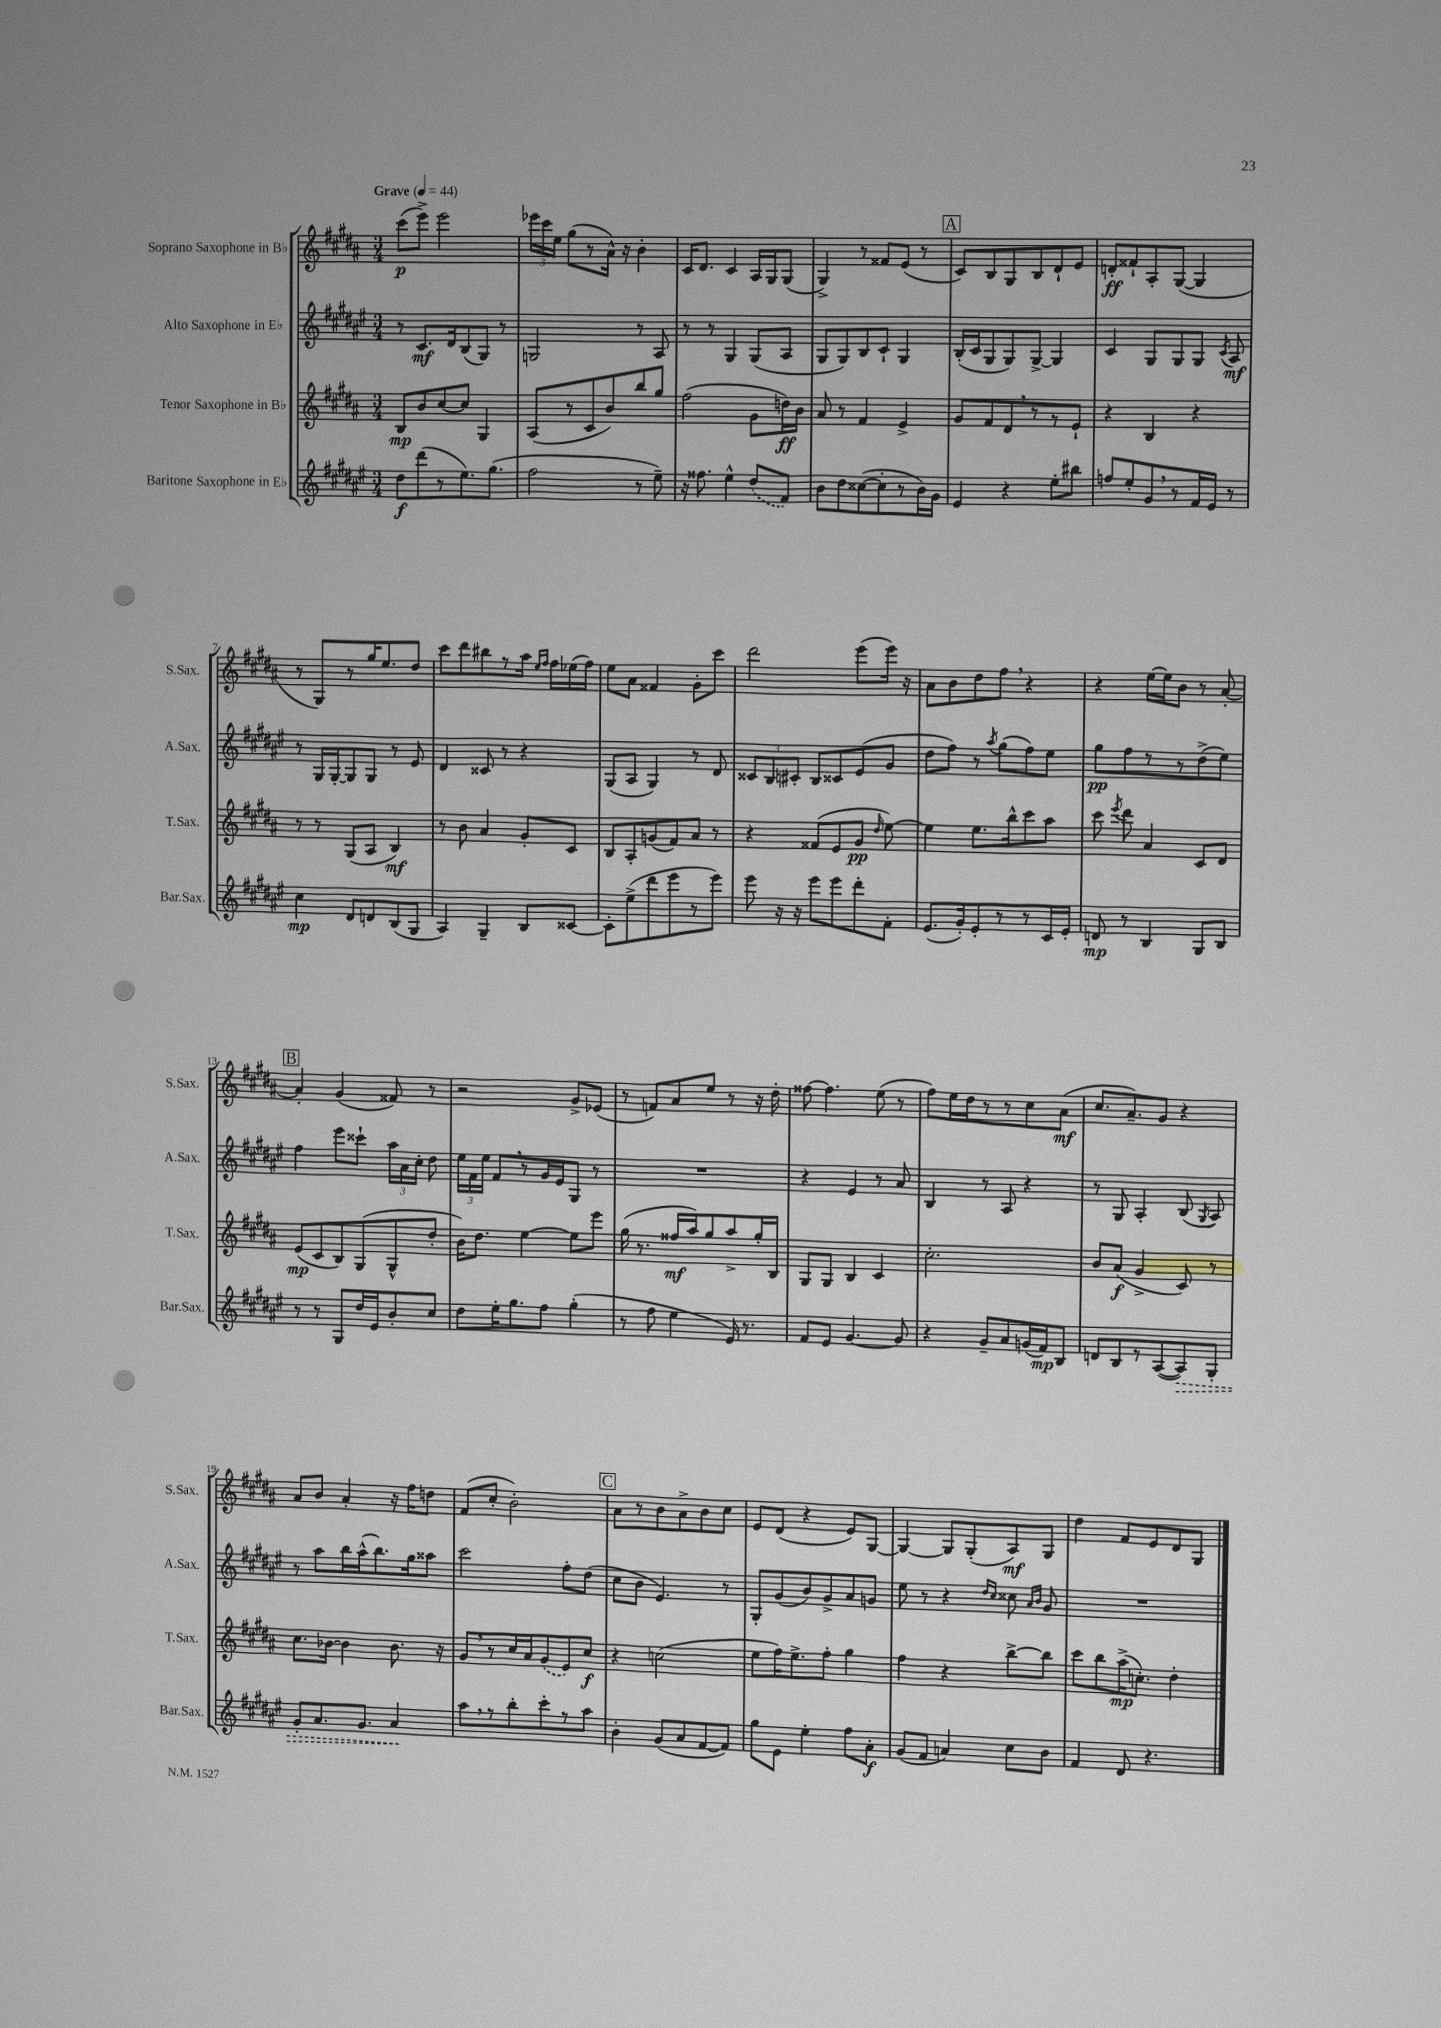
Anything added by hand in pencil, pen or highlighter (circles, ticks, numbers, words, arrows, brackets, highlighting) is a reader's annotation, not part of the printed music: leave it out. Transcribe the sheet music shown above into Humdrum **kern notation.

**kern	**dynam	**kern	**dynam	**kern	**dynam	**kern	**dynam
*part4	*part4	*part3	*part3	*part2	*part2	*part1	*part1
*staff4	*staff4	*staff3	*staff3	*staff2	*staff2	*staff1	*staff1
*I"Baritone Saxophone in E♭	*	*I"Tenor Saxophone in B♭	*	*I"Alto Saxophone in E♭	*	*I"Soprano Saxophone in B♭	*
*I'Bar.Sax.	*	*I'T.Sax.	*	*I'A.Sax.	*	*I'S.Sax.	*
*clefG2	*	*clefG2	*	*clefG2	*	*clefG2	*
*k[f#c#g#d#a#e#]	*	*k[f#c#g#d#a#]	*	*k[f#c#g#d#a#e#]	*	*k[f#c#g#d#a#]	*
*M3/4	*	*M3/4	*	*M3/4	*	*M3/4	*
*MM44	*	*MM44	*	*MM44	*	*MM44	*
=1	=1	=1	=1	=1	=1	=1	=1
!	!	!	!	!	!	!LO:TX:a:B:t=Grave	!
8dd#\L	f	8B/L	mp	8r	.	(8ccc#\L	p
(8ddd#\	.	8b/	.	8.c#/L	mf	8eee^\J)	.
8r	.	[8cc#/	.	.	.	2eee\	.
.	.	.	.	16d#/k	.	.	.
8.ee#\)	.	8cc#/J]	.	(8B/	.	.	.
.	.	4G#/	.	8G#/J)	.	.	.
(8.gg#\J	.	.	.	.	.	.	.
.	.	.	.	8r	.	.	.
=2	=2	=2	=2	=2	=2	=2	=2
2ff#\	.	(8A#/L	.	2Gn/	.	24eee-X\LL	.
.	.	.	.	.	.	24ccc#\	.
.	.	.	.	.	.	24ee\JJ	.
.	.	8r	.	.	.	(8gg#\L	.
.	.	8c#/	.	.	.	8r	.
.	.	8b/)	.	.	.	16a#^^\Jk)	.
.	.	.	.	.	.	16r	.
8r	.	8bb/	.	8r	.	4b'\	.
8ee#~\)	.	8gg#/J	.	8A#/	.	.	.
=3	=3	=3	=3	=3	=3	=3	=3
16r	.	(2ff#\	.	8r	.	16c#/KL	.
8.ff##X\	.	.	.	.	.	8.d#/J	.
.	.	.	.	8r	.	.	.
4ee#^^\	.	.	.	4G#/	.	4c#/	.
(8dd#/L	.	8g#\L	.	(8G#/L	.	16A#/LL	.
.	.	.	.	.	.	16G#/J	.
8f#/J)	.	16ddn\L)	ff	8A#/J	.	(8G#/J	.
.	.	16b\JJ	.	.	.	.	.
=4	=4	=4	=4	=4	=4	=4	=4
8b\L	.	8a#/	.	8G#/L	.	4G#^/)	.
8dd#\	.	8r	.	8G#/)	.	.	.
([8cc##X\	.	4f#/	.	8B/	.	8r	.
8cc##'\]	.	.	.	8c#`/J	.	8f##X/L	.
8r	.	4e^/	.	4G#/	.	(8e/J	.
16b\L)	.	.	.	.	.	8r	.
16g#\JJ	.	.	.	.	.	.	.
!!LO:REH:place=s1:t=A
=5	=5	=5	=5	=5	=5	=5	=5
4e#/	.	8g#/L	.	(16B'/LL	.	8c#/L)	.
.	.	.	.	16c#/J	.	.	.
.	.	8f#/	.	8G#/	.	8B/	.
4r	.	8d#,/	.	8G#/)	.	8G#/	.
.	.	8r	.	[8G#^/J	.	8B/	.
8ee#'\L	.	8r	.	4G#/]	.	8d#`/	.
8bb#X\J	.	8e`/J	.	.	.	8e/J	.
=6	=6	=6	=6	=6	=6	=6	=6
8ffn/L	.	4r	.	4c#/	.	8dn'/L	ff
8ee#'/	.	.	.	.	.	8f##X`/	.
8g#,/	.	4B/	.	8G#/L	.	8A#'/	.
8r	.	.	.	8G#/	.	([8G#/J	.
16f#/L	.	4r	.	8G#/J	.	4G#/]	.
16e#/JJ	.	.	.	.	.	.	.
.	.	.	.	8qc#/	.	.	.
8r	.	.	.	8A#/	mf	.	.
!!LO:LB:g=z
=7	=7	=7	=7	=7	=7	=7	=7
4cc#\	mp	8r	.	8r	.	8r	.
.	.	8r	.	16G#/LL	.	8G#/L)	.
.	.	.	.	[16G#'/J	.	.	.
8d#/L	.	(8G#/L	.	8G#/]	.	8r	.
8dn/	.	8A#/J	.	8G#/J	.	16gg#/K	.
.	.	.	.	.	.	8.ee/	.
(8B/	.	4B/)	mf	8r	.	.	.
8G#/J	.	.	.	8e#/	.	8dd#/J	.
=8	=8	=8	=8	=8	=8	=8	=8
4A#/)	.	8r	.	4d#/	.	8ccc#\L	.
.	.	8b\	.	.	.	8ddd#\	.
4G#~/	.	4a#/	.	8c##X/	.	8bb#X\	.
.	.	.	.	8r	.	8r	.
8B/L	.	8g#'/L	.	4r	.	16aa#\Jk	.
.	.	.	.	.	.	16qqee/LL	.
.	.	.	.	.	.	16qqff#/JJ	.
.	.	.	.	.	.	16ff#\LL	.
[8c##X/J	.	8c#/J	.	.	.	(16ee-X\	.
.	.	.	.	.	.	16ff#\JJ)	.
=9	=9	=9	=9	=9	=9	=9	=9
8c##'\L]	.	8B/L	.	(8G#/L	.	8ee\L	.
(8ee#^\	.	8A#'/	.	8A#/J	.	8a#\J	.
8ddd#\	.	(8gn/	.	4G#/)	.	4f##X/	.
8eee#\	.	8f#/)	.	.	.	.	.
8r	.	8a#/J	.	8r	.	8g#'\L	.
8eee#\J)	.	8r	.	8d#/	.	8ccc#\J	.
=10	=10	=10	=10	=10	=10	=10	=10
8eee#\	.	4r	.	12c##X/L	.	2ddd#\	.
.	.	.	.	12B/	.	.	.
16r	.	.	.	.	.	.	.
.	.	.	.	12c#X'/J	.	.	.
16r	.	.	.	.	.	.	.
8eee#\L	.	(8f##X/L	.	8B/L	.	.	.
8eee#\	.	8e/	.	8c##X/	.	.	.
8ddd#'\	.	8g#/J	pp	(8e#/	.	(8eee\L	.
.	.	16qqdd#/	.	.	.	.	.
8f#'\J	.	[8ee\)	.	8g#/J	.	16eee\Jk)	.
.	.	.	.	.	.	16r	.
=11	=11	=11	=11	=11	=11	=11	=11
(8.e#/L	.	4ee\]	.	8dd#\L	.	8a#\L	.
.	.	.	.	8ff#\J)	.	8b\	.
16g#'/k)	.	.	.	.	.	.	.
8e#'/	.	8.ee\L	.	8r	.	8dd#\	.
.	.	.	.	8qaa#/	.	.	.
8r	.	.	.	(8gg#\L	.	8ff#,\J	.
.	.	16bb^^\k	.	.	.	.	.
8r	.	8ccc#\	.	8ff#\)	.	4r	.
16c#/L	.	8aa#\J	.	8ee#\J	.	.	.
16e#'/JJ	.	.	.	.	.	.	.
=12	=12	=12	=12	=12	=12	=12	=12
8dn/	mp	8ccc#\	.	8gg#\L	pp	4r	.
.	.	8qeee/	.	.	.	.	.
8r	.	8ddd#\	.	8ff#\	.	.	.
4B/	.	4a#/	.	8r	.	[16ee\LL	.
.	.	.	.	.	.	16ee\J]	.
.	.	.	.	8r	.	8b\J	.
8G#/L	.	8c#/L	.	(8dd#^\	.	8r	.
8B/J	.	8d#/J	.	8ee#\J)	.	[8a#'/	.
!!LO:LB:g=z
!!LO:REH:place=s1:t=B
=13	=13	=13	=13	=13	=13	=13	=13
8r	.	(8e/L	mp	4ff#\	.	4a#'/]	.
8r	.	8c#/	.	.	.	.	.
8G#/L	.	8B/)	.	8eee#\L	.	(4g#/	.
16dd#/L	.	(8G#/	.	8ccc##X`\J	.	.	.
16e#/J	.	.	.	.	.	.	.
8b'/	.	8G#^^/	.	24aa#\LL	.	8f##X/)	.
.	.	.	.	24a#\	.	.	.
.	.	.	.	24cc#'\JJ	.	.	.
8cc#/J	.	8dd#'/J	.	8dd#\	.	8r	.
=14	=14	=14	=14	=14	=14	=14	=14
8dd#\L	.	16b\KL)	.	24ee#\LL	.	2r	.
.	.	.	.	24f#\	.	.	.
.	.	8.dd#\J	.	.	.	.	.
.	.	.	.	24ee#\JJ	.	.	.
16ee#'\K	.	.	.	8f#,/L	.	.	.
8.gg#\	.	.	.	.	.	.	.
.	.	[4ee\	.	8r	.	.	.
8ff#\J	.	.	.	16g#/L	.	.	.
.	.	.	.	16e#/J	.	.	.
(4gg#'\	.	8ee\L]	.	8G#/J	.	8g#^/L	.
.	.	8eee\J	.	8r	.	(8e-X/J	.
=15	=15	=15	=15	=15	=15	=15	=15
8r	.	(16gg#\	.	2.r	.	8r	.
.	.	8.r	.	.	.	.	.
8ff#\	.	.	.	.	.	8fn/L)	.
4ee#\	.	16ff##X/LL	mf	.	.	8a#/	.
.	.	16aa#/J)	.	.	.	.	.
.	.	8gg#/	.	.	.	8ee/J	.
16e#/)	.	8aa#^/	.	.	.	8r	.
8.r	.	.	.	.	.	.	.
.	.	16gg#'/L	.	.	.	16r	.
.	.	16B/JJ	.	.	.	16dd#'\	.
=16	=16	=16	=16	=16	=16	=16	=16
8f#/L	.	8G#/L	.	4r	.	[8ff##X\	.
8e#/J	.	8G#/J	.	.	.	4.ff##\]	.
[4.g#/	.	4B/	.	4e#/	.	.	.
.	.	4c#/	.	8r	.	(8ee\	.
8g#/]	.	.	.	8a#/	.	8r	.
=17	=17	=17	=17	=17	=17	=17	=17
4r	.	2.cc#'\	.	4B/	.	8ff#\L)	.
.	.	.	.	.	.	16ee\L	.
.	.	.	.	.	.	16dd#\J	.
8g#~/L	.	.	.	8r	.	8r	.
8a#/	.	.	.	8A#/	.	8r	.
(16gn/L	.	.	.	4r	.	8cc#\	.
16f#/J)	mp	.	.	.	.	.	.
8B/J	.	.	.	.	.	(8a#\J	mf
=18	=18	=18	=18	=18	=18	=18	=18
8dn/L	.	8b/L	.	8r	.	8.cc#/L	.
8B/	.	(8a#/J	f	8G#/	.	.	.
.	.	.	.	.	.	8.a#~/)	.
8r	.	4g#^/	.	4A#'/	.	.	.
([8A#/	.	.	.	.	.	8g#/J	.
!	!LO:HP:b	!	!	!	!	!	!
8A#/])	>	8c#/)	.	(8B/	.	4r	.
.	.	.	.	8qG#/	.	.	.
8G#'/J	.	8r	.	8A#/)	.	.	.
!!LO:LB:g=z
=19	=19	=19	=19	=19	=19	=19	=19
8g#'/L	.	8.cc#\L	.	8r	.	8a#/L	.
8.a#/	.	.	.	8aa#\L	.	8b/J	.
.	.	[16b-X\Jk	.	.	.	.	.
.	.	4b-\]	.	16bb\L	.	4a#'/	.
8.g#/J	.	.	.	(16aa#^^\J	.	.	.
.	.	.	.	8.bb\)	.	.	.
4a#/	.	8.b-\	.	.	.	16r	.
.	.	.	.	16gg#\k	.	16ff#\KL	.
.	.	.	.	8aa##X\J	.	8ddn\J	.
.	.	16r	.	.	.	.	.
.	]	.	.	.	.	.	.
=20	=20	=20	=20	=20	=20	=20	=20
8aa#,\L	.	8g#,/L	.	2ccc#\	.	(8f#/L	.
8r	.	8r	.	.	.	8cc#'/J	.
8bb'\	.	16cc#/L	.	.	.	2b'\)	.
.	.	16a#/J	.	.	.	.	.
8ccc#'\	.	(8g#/	.	.	.	.	.
8r	.	8e/)	.	8ff#'\L	.	.	.
8aa#\J	.	8cc#/J	f	(8dd#\J	.	.	.
!!LO:REH:place=s1:t=C
=21	=21	=21	=21	=21	=21	=21	=21
4b'\	.	4r	.	8cc#\L	.	8a#\L	.
.	.	.	.	8b\J	.	8r	.
(8g#/L	.	(2ccn\	.	4.e#/)	.	8b\	.
8a#/	.	.	.	.	.	8a#^\	.
[8f#/	.	.	.	.	.	8b\	.
8f#/J])	.	.	.	8r	.	8cc#\J	.
=22	=22	=22	=22	=22	=22	=22	=22
8gg#\L	.	8ee\L	.	8G#'/L	.	8e/L	.
8e#\J	.	16ff#\K)	.	(8g#/	.	(8d#/J	.
.	.	8.ee^\	.	.	.	.	.
4ee#'\	.	.	.	8b/)	.	4r	.
.	.	8ff#'\J	.	8g#^/	.	.	.
8ff#\L	.	4gg#\	.	8a#/	.	8e/L)	.
8a#'\J	f	.	.	8gn/J	.	[8G#/J	.
=23	=23	=23	=23	=23	=23	=23	=23
(8g#/L	.	4ff#\	.	8ee#\	.	4G#/_	.
8f#/J	.	.	.	8r	.	.	.
4an/)	.	4r	.	4r	.	8G#/L]	.
.	.	.	.	.	.	(8G#'/	.
.	.	.	.	16qqdd#/LL	.	.	.
.	.	.	.	16qqcc#/JJ	.	.	.
8cc#\L	.	[8bb^\L	.	8cc##X\	.	8A#/)	mf
.	.	.	.	16qqa#/LL	.	.	.
.	.	.	.	16qqb/JJ	.	.	.
8b\J	.	8bb\J]	.	8g#/	.	8G#/J	.
=24	=24	=24	=24	=24	=24	=24	=24
4f#/	.	8ccc#\L	.	2.r	.	4dd#\	.
.	.	8bb\	.	.	.	.	.
8d#/	.	(16aa#^\K	mp	.	.	8f#/L	.
.	.	8.ccn'\J)	.	.	.	.	.
4.r	.	.	.	.	.	8e/	.
.	.	4dd#'\	.	.	.	8d#/	.
.	.	.	.	.	.	8G#/J	.
==	==	==	==	==	==	==	==
*-	*-	*-	*-	*-	*-	*-	*-
